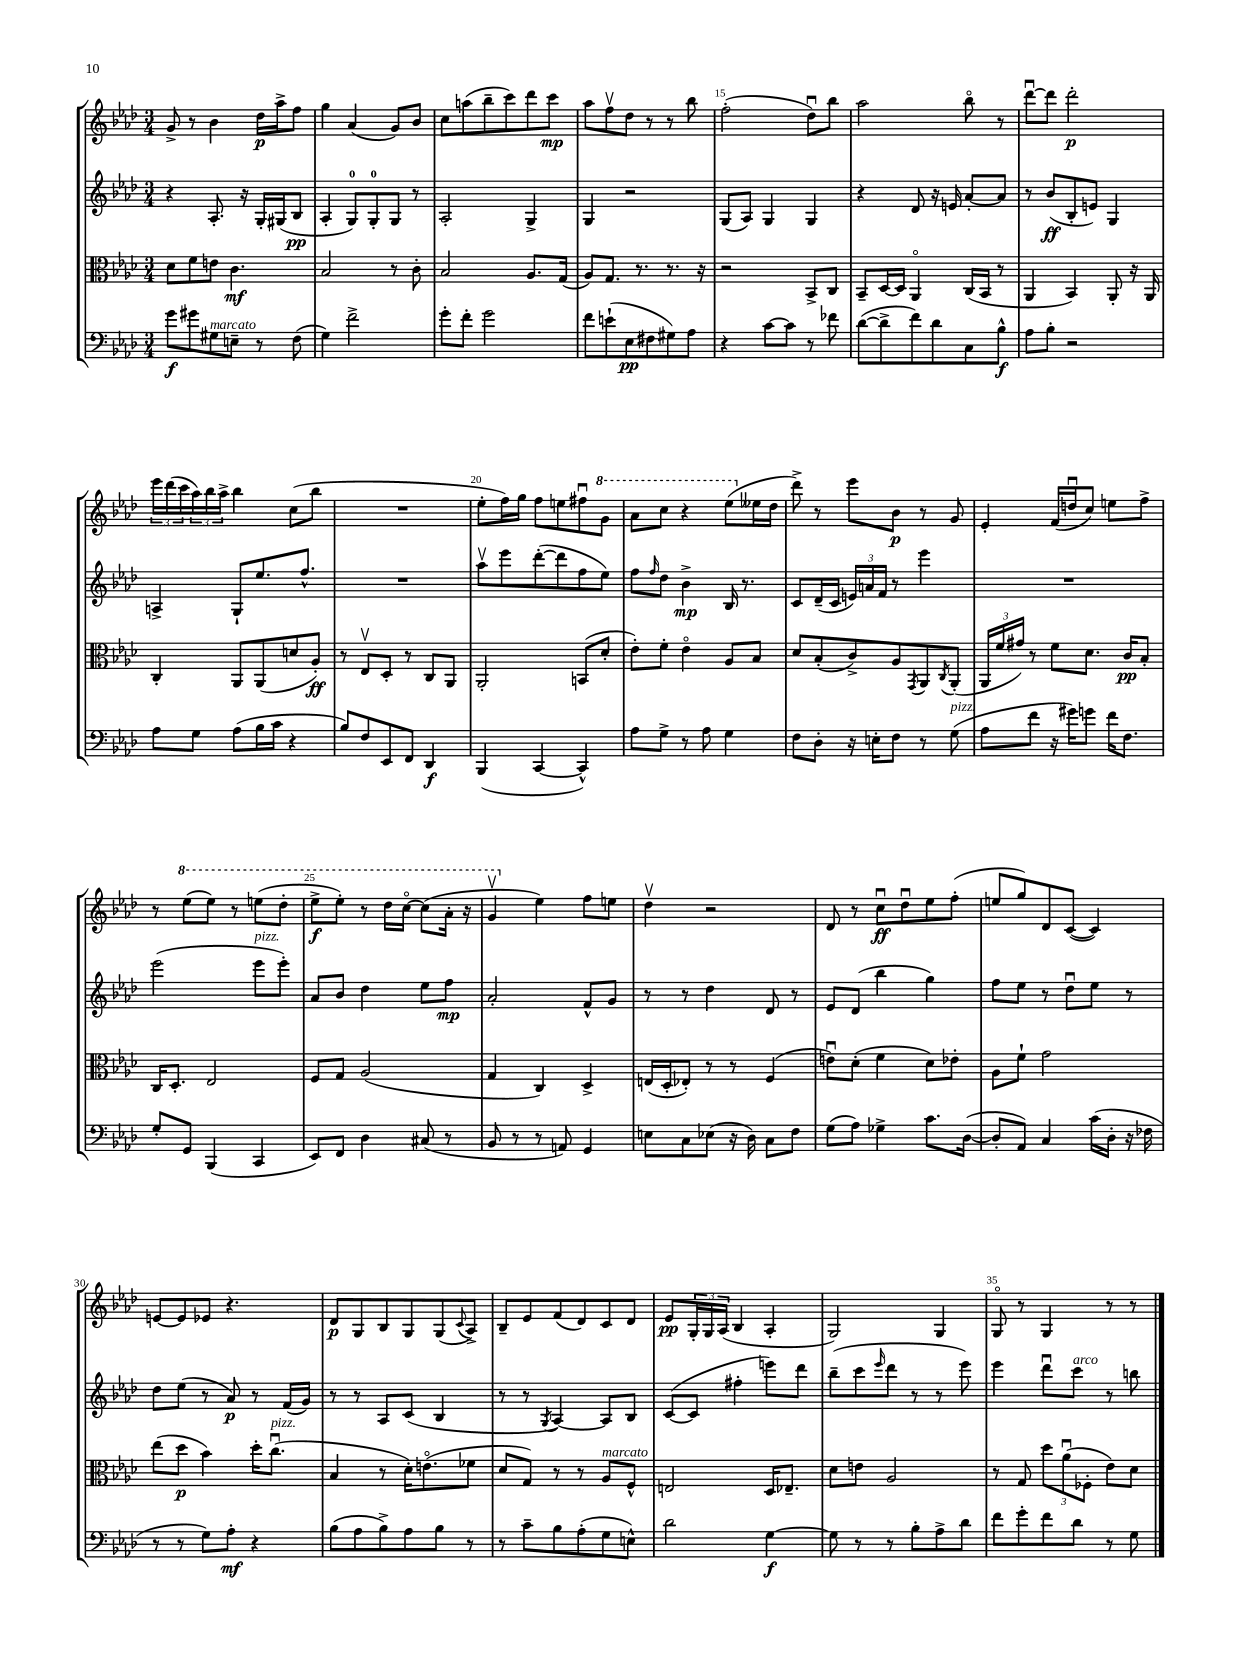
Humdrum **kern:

**kern	**dynam	**kern	**dynam	**kern	**dynam	**kern	**dynam
*part4	*part4	*part3	*part3	*part2	*part2	*part1	*part1
*staff4	*staff4	*staff3	*staff3	*staff2	*staff2	*staff1	*staff1
*clefF4	*	*clefC3	*	*clefG2	*	*clefG2	*
*k[b-e-a-d-]	*	*k[b-e-a-d-]	*	*k[b-e-a-d-]	*	*k[b-e-a-d-]	*
*M3/4	*	*M3/4	*	*M3/4	*	*M3/4	*
=11	=11	=11	=11	=11	=11	=11	=11
8g\L	f	8d-\L	.	4r	.	8g^/	.
8g#X\	.	8f\	.	.	.	8r	.
!LO:TX:a:i:t=marcato	!	!	!	!	!	!	!
8G#X\	.	8en\J	.	8.A-'/	.	4b-\	.
8En~\J	.	4.c\	mf	.	.	.	.
.	.	.	.	16r	.	.	.
8r	.	.	.	16G'/LL	.	16dd-\LL	p
.	.	.	.	(16G#X/J	.	16aa-^\J	.
(8F\	.	.	.	8B-/J	pp	8ff\J	.
=12	=12	=12	=12	=12	=12	=12	=12
4G\)	.	2B-/	.	4A-'/	.	4gg\	.
2f^\	.	.	.	8G/L)	.	(4a-/	.
.	.	.	.	8G'/	.	.	.
.	.	8r	.	8G/J	.	8g/L)	.
.	.	8c'\	.	8r	.	8b-/J	.
=13	=13	=13	=13	=13	=13	=13	=13
8g'\L	.	2B-/	.	2A-'/	.	8cc\L	.
8f'\J	.	.	.	.	.	(8aan\	.
2g\	.	.	.	.	.	8bb-~\	.
.	.	.	.	.	.	8ccc\)	.
.	.	8.A-/L	.	4G^/	.	8ddd-\	.
.	.	.	.	.	.	8ccc\J	mp
.	.	(16G/Jk	.	.	.	.	.
=14	=14	=14	=14	=14	=14	=14	=14
8f\L	.	8A-/L)	.	4G/	.	8aa-\L	.
(8en`\	.	8.G/J	.	.	.	8ffv\	.
8E-\	pp	.	.	2r	.	8dd-\J	.
.	.	8.r	.	.	.	.	.
8F#X\	.	.	.	.	.	8r	.
8G#X\)	.	8.r	.	.	.	8r	.
8A-\J	.	.	.	.	.	8bb-\	.
.	.	16r	.	.	.	.	.
=15	=15	=15	=15	=15	=15	=15	=15
4r	.	2r	.	(8G/L	.	(2ff'\	.
.	.	.	.	8A-/J)	.	.	.
[8c\L	.	.	.	4G/	.	.	.
8c\J]	.	.	.	.	.	.	.
8r	.	8BB-^/L	.	4G/	.	8dd-u\L)	.
8f-X\	.	8C/J	.	.	.	8bb-\J	.
=16	=16	=16	=16	=16	=16	=16	=16
([8d-\L	.	8BB-~/L	.	4r	.	2aa-\	.
8d-^\]	.	[16D-/L	.	.	.	.	.
.	.	16D-/JJ]	.	.	.	.	.
8f\)	.	4AA-/	.	8d-/	.	.	.
8d-\	.	.	.	16r	.	.	.
.	.	.	.	16en/	.	.	.
8C\	.	(16C/LL	.	[8a-'/L	.	8bb-\	.
.	.	16BB-/JJ	.	.	.	.	.
8B-^^\J	f	8r	.	8a-/J]	.	8r	.
=17	=17	=17	=17	=17	=17	=17	=17
8A-\L	.	4AA-/	.	8r	.	[8ddd-u\L	.
8B-'\J	.	.	.	(8b-/L	ff	8ddd-\J]	.
2r	.	4BB-/)	.	8B-'/	.	2ddd-'\	p
.	.	.	.	8en/J)	.	.	.
.	.	8AA-'/	.	4G/	.	.	.
.	.	16r	.	.	.	.	.
.	.	16AA-/	.	.	.	.	.
!!LO:LB:g=z
=18	=18	=18	=18	=18	=18	=18	=18
8A-\L	.	4C'/	.	4An^/	.	24eee-\LL	.
.	.	.	.	.	.	(24ddd-\	.
.	.	.	.	.	.	24ccc\	.
8G\J	.	.	.	.	.	24aa-\)	.
.	.	.	.	.	.	24bb-\	.
.	.	.	.	.	.	24aa-^\JJ	.
(8A-\L	.	8AA-/L	.	8G`/L	.	4bb-\	.
16B-\L	.	(8AA-/	.	8.ee-/	.	.	.
16c\JJ	.	.	.	.	.	.	.
4r	.	8dn/	.	.	.	(8cc\L	.
.	.	.	.	8.ff^^/J	.	.	.
.	.	8A-'/J)	ff	.	.	8bb-\J	.
=19	=19	=19	=19	=19	=19	=19	=19
8B-/L)	.	8r	.	2.r	.	2.r	.
8F/	.	8E-v/L	.	.	.	.	.
8EE-/	.	8D-'/J	.	.	.	.	.
8FF/J	.	8r	.	.	.	.	.
4DD-/	f	8C/L	.	.	.	.	.
.	.	8AA-/J	.	.	.	.	.
=20	=20	=20	=20	=20	=20	=20	=20
(4BBB-/	.	2AA-'/	.	8aa-v\L	.	8ee-'\L	.
.	.	.	.	8eee-\	.	16ff\L)	.
.	.	.	.	.	.	16gg\JJ	.
[4CC/	.	.	.	([8ddd-'\	.	8ff\L	.
.	.	.	.	8ddd-\]	.	8een\	.
4CC^^/])	.	(8BBn/L	.	8ff\	.	8ff#Xu\	.
*	*	*	*	*	*	*8va	*
.	.	8d-'/J	.	8ee-\J)	.	8gg\J	.
=21	=21	=21	=21	=21	=21	=21	=21
8A-\L	.	8e-'\L)	.	8ff\L	.	8aa-\L	.
.	.	.	.	16qqff/	.	.	.
8G^\J	.	8f'\J	.	8dd-\J	.	8ccc\J	.
8r	.	4e-\	.	4b-^\	mp	4r	.
8A-\	.	.	.	.	.	.	.
4G\	.	8A-/L	.	16B-/	.	(8eee-\L	.
.	.	.	.	8.r	.	.	.
*	*	*	*	*	*	*X8va	*
.	.	8B-/J	.	.	.	16ee--X\L	.
.	.	.	.	.	.	16dd-\JJ	.
=22	=22	=22	=22	=22	=22	=22	=22
8F\L	.	8d-/L	.	8c/L	.	8ddd-^\)	.
8D-'\J	.	(8B-'/	.	(16d-~/L	.	8r	.
.	.	.	.	16c/JJ	.	.	.
16r	.	8c^/)	.	24en/LL)	.	8eee-\L	.
.	.	.	.	24an/	.	.	.
16En'\KL	.	.	.	.	.	.	.
.	.	.	.	24f/JJ	.	.	.
8F\J	.	8A-/	.	8r	.	8b-\J	p
.	.	8qGG/	.	.	.	.	.
8r	.	8AA-/	.	4eee-\	.	8r	.
.	.	8qC/	.	.	.	.	.
!LO:TX:a:i:t=pizz.	!	!	!	!	!	!	!
(8G\	.	(8AA-'/J	.	.	.	8g/	.
=23	=23	=23	=23	=23	=23	=23	=23
8A-\L	.	24AA-/LL	.	2.r	.	4e-'/	.
.	.	24f/	.	.	.	.	.
.	.	24g#X/JJ)	.	.	.	.	.
8f\J	.	8r	.	.	.	.	.
16r	.	8f\L	.	.	.	(16f/LL	.
16g#X\KL)	.	.	.	.	.	16ddnu/J	.
8gn\J	.	8.d-\J	.	.	.	8cc/J)	.
16f\KL	.	.	.	.	.	8een\L	.
8.F\J	.	16c/KL	pp	.	.	.	.
.	.	8B-'/J	.	.	.	8ff^\J	.
!!LO:LB:g=z
=24	=24	=24	=24	=24	=24	=24	=24
8G'/L	.	16C/KL	.	(2eee-\	.	8r	.
.	.	8.D-'/J	.	.	.	.	.
*	*	*	*	*	*	*8va	*
8GG/J	.	.	.	.	.	(8eee-\L	.
(4BBB-/	.	2E-/	.	.	.	8eee-\J)	.
.	.	.	.	.	.	8r	.
!	!	!	!	!LO:TX:a:i:t=pizz.	!	!	!
4CC/	.	.	.	8eee-\L	.	(8eeen\L	.
.	.	.	.	8eee-'\J)	.	8ddd-'\J	.
=25	=25	=25	=25	=25	=25	=25	=25
8EE-/L)	.	8F/L	.	8a-/L	.	8eee-^\L	f
8FF/J	.	8G/J	.	8b-/J	.	8eee-'\J)	.
4D-\	.	(2A-/	.	4dd-\	.	8r	.
.	.	.	.	.	.	16ddd-\LL	.
.	.	.	.	.	.	[16ccc\JJ	.
(8C#X/	.	.	.	8ee-\L	.	(8ccc\L]	.
8r	.	.	.	8ff\J	mp	16aa-'\Jk	.
.	.	.	.	.	.	16r	.
=26	=26	=26	=26	=26	=26	=26	=26
8BB-/	.	4G/	.	2a-'/	.	4ggv/	.
8r	.	.	.	.	.	.	.
*	*	*	*	*	*	*X8va	*
8r	.	4C/)	.	.	.	4ee-\)	.
8AAn/)	.	.	.	.	.	.	.
4GG/	.	4D-^/	.	8f^^/L	.	8ff\L	.
.	.	.	.	8g/J	.	8een\J	.
=27	=27	=27	=27	=27	=27	=27	=27
8En\L	.	(16En/LL	.	8r	.	4dd-v\	.
.	.	16D-'/J	.	.	.	.	.
8C\	.	8E-X'/J)	.	8r	.	.	.
(8E-X\J	.	8r	.	4dd-\	.	2r	.
16r	.	8r	.	.	.	.	.
16D-\)	.	.	.	.	.	.	.
8C\L	.	(4F/	.	8d-/	.	.	.
8F\J	.	.	.	8r	.	.	.
=28	=28	=28	=28	=28	=28	=28	=28
(8G\L	.	8enu\L)	.	8e-/L	.	8d-/	.
8A-\J)	.	(8d-'\J	.	(8d-/J	.	8r	.
4G-X^\	.	4f\	.	4bb-\	.	8ccu\L	ff
.	.	.	.	.	.	8dd-u\	.
8.c\L	.	8d-\L)	.	4gg\)	.	8ee-\	.
.	.	8e-X'\J	.	.	.	(8ff'\J	.
([16D-\Jk	.	.	.	.	.	.	.
=29	=29	=29	=29	=29	=29	=29	=29
8D-'/L]	.	8A-\L	.	8ff\L	.	8een/L	.
8AA-/J)	.	8f`\J	.	8ee-\J	.	8gg/)	.
4C/	.	2g\	.	8r	.	8d-/	.
.	.	.	.	8dd-u\L	.	([8c/J	.
(16c\LL	.	.	.	8ee-\J	.	4c/])	.
16D-'\JJ	.	.	.	.	.	.	.
16r	.	.	.	8r	.	.	.
16F-X\	.	.	.	.	.	.	.
!!LO:LB:g=z
=30	=30	=30	=30	=30	=30	=30	=30
8r	.	(8ee-\L	.	8dd-\L	.	[8en/L	.
8r	.	8dd-\J	p	(8ee-\J	.	8e/]	.
8G\L)	.	4b-\)	.	8r	.	8e-X/J	.
8A-'\J	mf	.	.	8a-/)	p	4.r	.
4r	.	16dd-'\KL	.	8r	.	.	.
!	!	!LO:TX:a:i:t=pizz.	!	!	!	!	!
.	.	(8.ccu\J	.	.	.	.	.
.	.	.	.	(16f/LL	.	.	.
.	.	.	.	16g/JJ)	.	.	.
=31	=31	=31	=31	=31	=31	=31	=31
(8B-\L	.	4B-/	.	8r	.	8d-/L	p
8A-\	.	.	.	8r	.	8G/	.
8B-^\)	.	8r	.	8A-/L	.	8B-/	.
8A-\	.	16d-'\KL)	.	(8c/J	.	8G/	.
.	.	(8.en\	.	.	.	.	.
8B-\J	.	.	.	4B-/	.	(8G/	.
.	.	.	.	.	.	8qqc/	.
8r	.	8f-X\J	.	.	.	8A-^/J)	.
=32	=32	=32	=32	=32	=32	=32	=32
8r	.	8d-/L	.	8r	.	8B-~/L	.
8c~\L	.	8G/J)	.	8r	.	8e-/	.
.	.	.	.	8qG/	.	.	.
8B-\	.	8r	.	[4A-/)	.	(8f/	.
(8A-'\	.	8r	.	.	.	8d-/)	.
!	!	!LO:TX:a:i:t=marcato	!	!	!	!	!
8G\	.	8A-/L	.	8A-/L]	.	8c/	.
8En^^\J)	.	8F^^/J	.	8B-/J	.	8d-/J	.
=33	=33	=33	=33	=33	=33	=33	=33
2d-\	.	2En/	.	([8c/L	.	8e-/L	pp
.	.	.	.	8c/J]	.	24G'/L	.
.	.	.	.	.	.	24G/	.
.	.	.	.	.	.	(24A-/JJ	.
.	.	.	.	4ff#X'\	.	4B-/	.
[4G\	f	16D-/KL	.	8eeen\L)	.	4A-'/	.
.	.	8.E-X~/J	.	.	.	.	.
.	.	.	.	8ddd-\J	.	.	.
=34	=34	=34	=34	=34	=34	=34	=34
8G\]	.	8d-\L	.	(8bb-~\L	.	2G/)	.
8r	.	8en\J	.	8ccc\	.	.	.
.	.	.	.	16qqeee-/	.	.	.
8r	.	2A-/	.	8ddd-\J	.	.	.
8B-'\L	.	.	.	8r	.	.	.
8A-^\	.	.	.	8r	.	4G/	.
8d-\J	.	.	.	8eee-\)	.	.	.
=35	=35	=35	=35	=35	=35	=35	=35
8f\L	.	8r	.	4eee-\	.	8G/	.
8g'\	.	8G/	.	.	.	8r	.
8f\	.	12dd-\L	.	8ddd-u\L	.	4G/	.
.	.	(12a-u\	.	.	.	.	.
!	!	!	!	!LO:TX:a:i:t=arco	!	!	!
8d-\J	.	.	.	8ccc\J	.	.	.
.	.	12F-X'\J	.	.	.	.	.
8r	.	8e-\L)	.	8r	.	8r	.
8G\	.	8d-\J	.	8bbn\	.	8r	.
==	==	==	==	==	==	==	==
*-	*-	*-	*-	*-	*-	*-	*-
